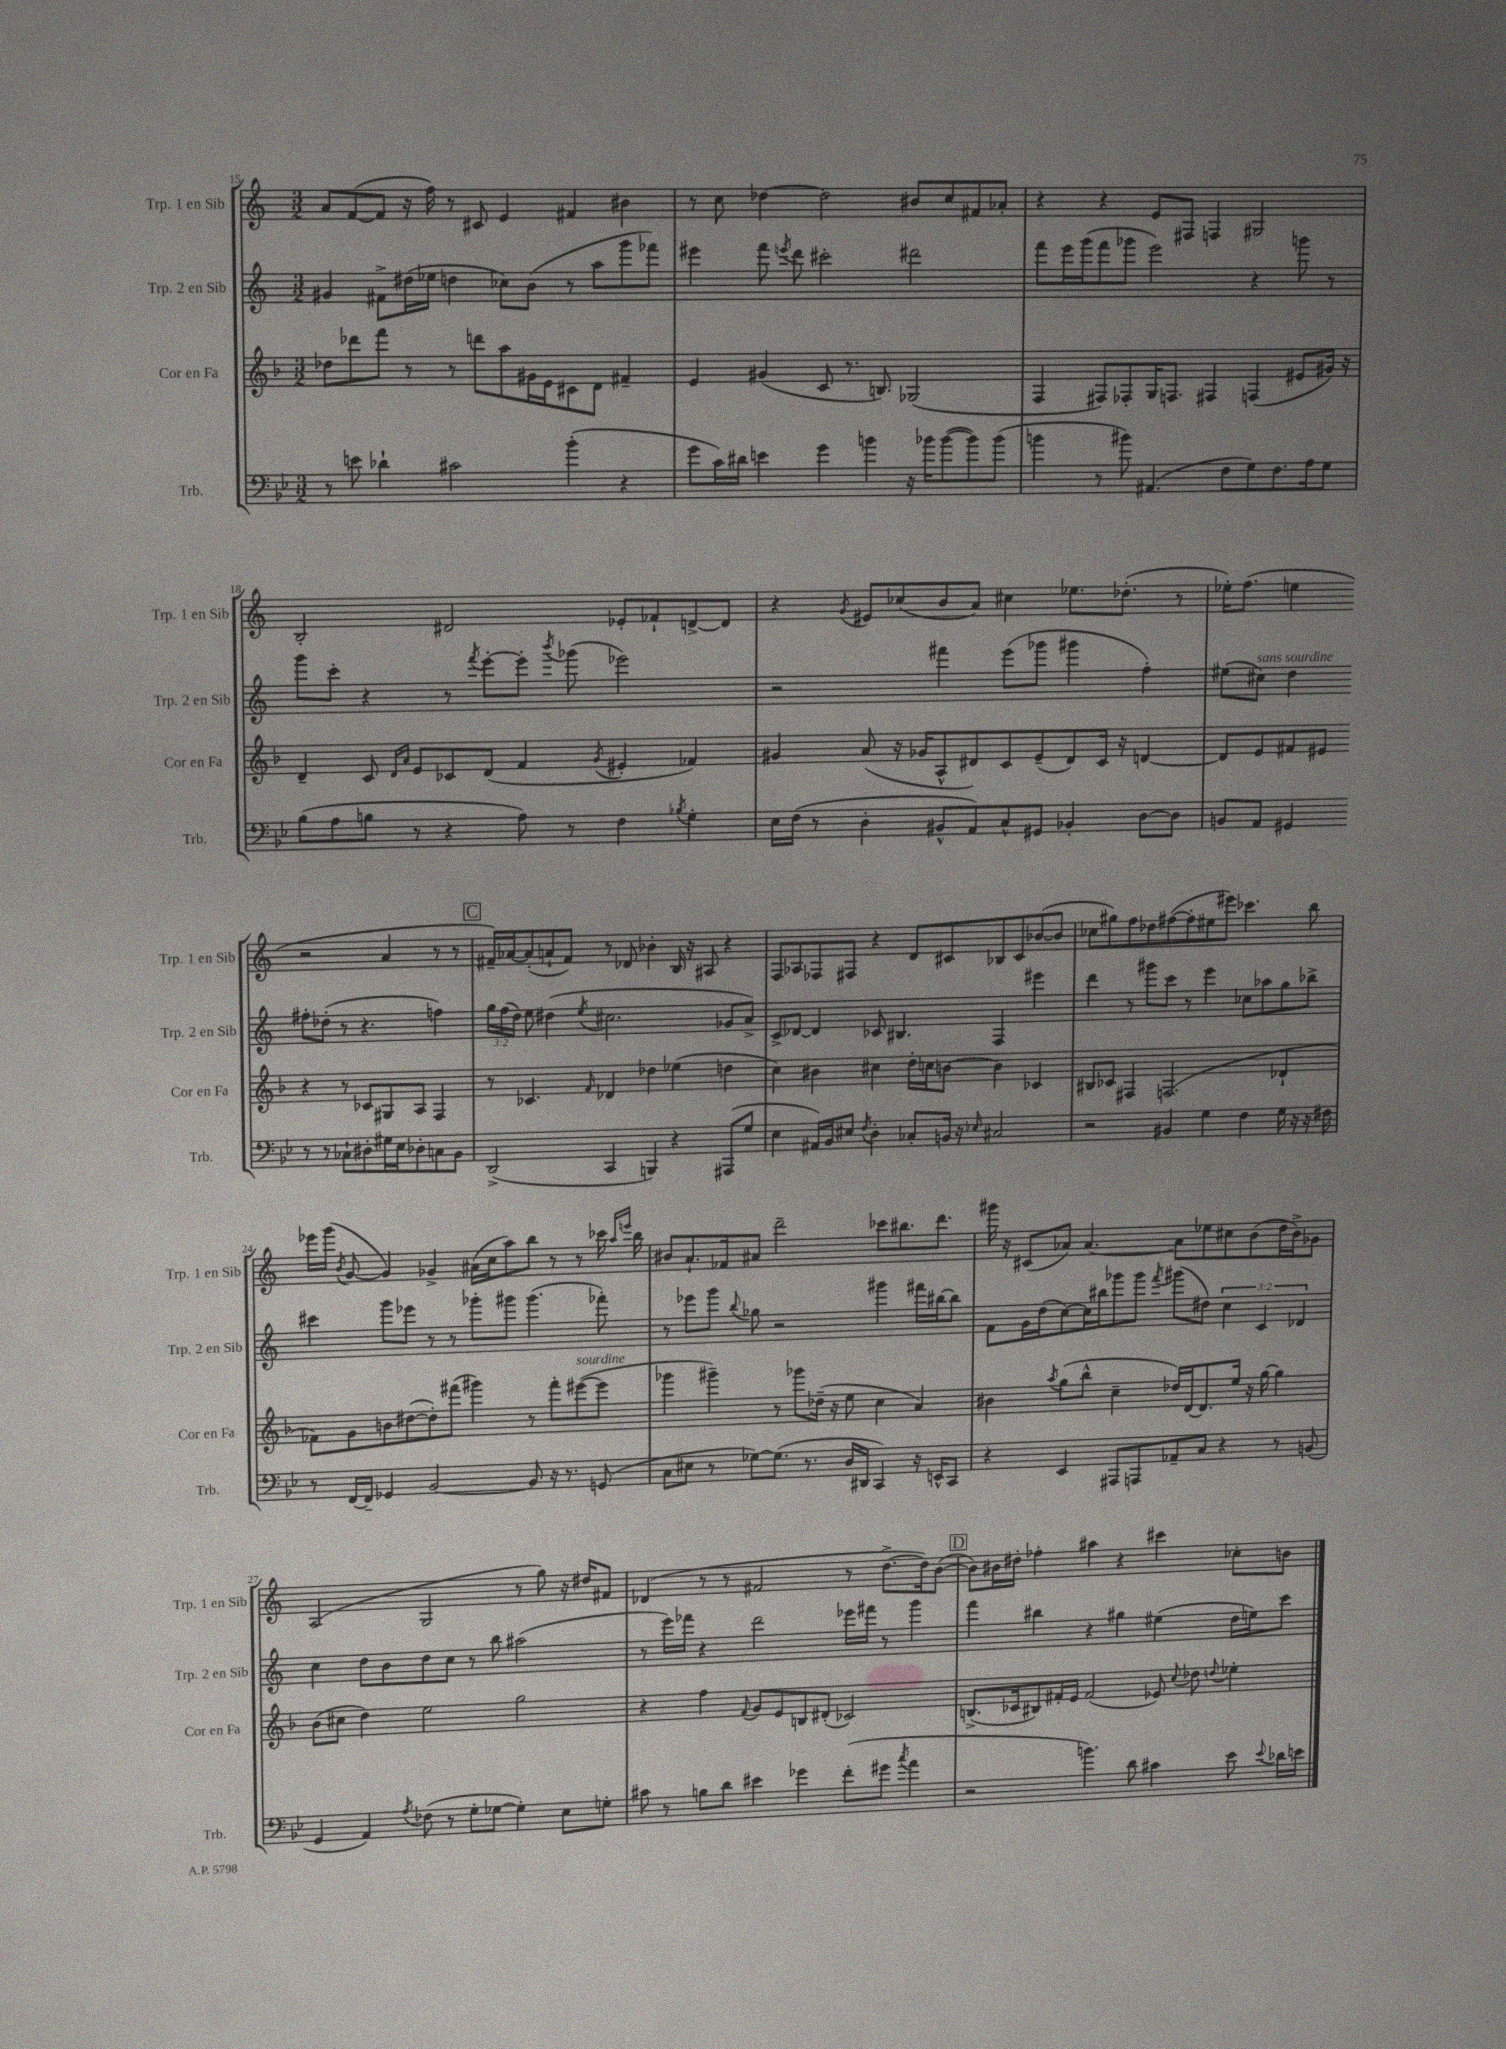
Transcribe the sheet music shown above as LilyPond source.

<<
\new StaffGroup <<
\new Staff = "s0" \with { instrumentName = "Trp. 1 en Sib" shortInstrumentName = "Trp. 1 en Sib" } {
    \clef treble \key c \major \numericTimeSignature \time 3/2
    \autoBeamOff a'8[ f'8~( f'8] r16 f''16) r8 cis'8 e'4 fis'4 bis'4 |
    r8 c''8 des''4~ des''2 bis'8[ c''8 fis'8 aes'8]-. |
    r4 r4 e'8[ fis8] f4 gis2 |
    b2-. dis'2 ees'8[-. fes'8-! d'8~-> d'8] |
    r4 \acciaccatura { g'8 } eis'8[ ces''8( b'8 a'8]) cis''4 ees''8.[ des''8.]-.( r8 |
    ees''16[-.) f''8.]( e''4 r2 a'4 r8 r8 |
    \mark \markup { \box "C" } fis'16[--) aes'16~ aes'8-.( a'8-! fis'8]) r8 des'8 bes'4-. b16 r16 ais8 r4 |
    f8[ aes8 fes8 fis8] r4 d'8[ cis'8 bes8 cis'8 bes'8~( bes'8] |
    ces''8[ gis''8) f''8 des''8 fis''8~( fis''8-. eis''8 eis'''8]) ces'''4. b''8 |
    ees'''16[ g'''16]( \acciaccatura { b'8 } g'8~ g'4) ges'4-> ais'16[( c''16 a''8) b''8] r8 r8 ces'''16 \grace { a''16[ e'''16] } b''16 |
    bis'8[ a'8.-! fes'16 ais'8] d'''2-- ces'''8[ bis''8. d'''8.] |
    gis'''16 r16 cis'8[( aes'8]) aes'4.~ aes'8[ ees''8 cis''8 b'8( d''16 b'16->) ges'8] |
    a2( g2 r8 g''8) r16 dis''16[ fis'8] |
    des'4( r8 r8 fis'2 r8 d''8.[~-> d''16) b'8]~( |
    \mark \markup { \box "D" } b'8[) bis'16 dis''16]-. fes''4-. ais''4 r4 cis'''4 ces''8[-. b'8] \bar "|." |
}
\new Staff = "s1" \with { instrumentName = "Trp. 2 en Sib" shortInstrumentName = "Trp. 2 en Sib" } {
    \clef treble \key c \major \numericTimeSignature \time 3/2 \override Staff.TupletNumber.text = #tuplet-number::calc-fraction-text
    \autoBeamOff gis'4 fis'8[-> dis''16( ees''16] d''4 ces''8[) b'8]( r8 a''8[ g'''8 fes'''8]) |
    eis'''4 f'''8 \acciaccatura { e'''8 } d'''8 cis'''2-. dis'''2 |
    f'''8[ e'''16 g'''16( f'''8 ges'''8] e'''2) r4 g'''8 r8 |
    g'''8[ c'''8]-. r4 r8 \acciaccatura { f'''8 } e'''8[~-. e'''8]-. \acciaccatura { b'''8 } ges'''8( ees'''2) |
    r2 fis'''4 e'''8[( ges'''8] gis'''4 f''4-.) |
    eis''8[( cis''8]^\markup { \italic "sans sourdine" }) d''4 fis''8[-. des''8]-.( r8 r4. f''4) |
    \mark \markup { \box "C" } \tuplet 3/2 { g''16[ f''16( d''16]) } e''8 dis''4( \acciaccatura { e''8 } cis''2. ges'8[ a'8]->) |
    c'8[-> des'8]~ des'4 ces'8 bis4. f4 eis'''4 |
    d'''4 r8 gis'''8[ c'''8] r8 e'''4 ces''8[ aes''8 g''8 bes''8]-> |
    cis'''4 g'''8[ ees'''8] r8 r8 ges'''8[-. gis'''8] gis'''4.( fes'''8-.) |
    r8 ees'''8[ g'''8] \appoggiatura { b''8 } ges''8 r2 gis'''4 fis'''16[ bis''16~ bis''8] |
    f'8[ g'16 d''16( c''8~) c''16 bis''16 ges'''8 ges'''8] \acciaccatura { f'''8 } gis'''8[( dis''8]) \tuplet 3/2 { c''4 c'4 des'4 } |
    c''4 d''8[ b'8 d''8 c''8] r8 b''8 ais''2( |
    r8 e'''16[) fes'''16] r4 d'''2 ees'''16[ fis'''16] r8 g'''4 |
    \mark \markup { \box "D" } f'''4 bis''4 r4 gis''4 eis''4( d''16[ e''16) c'''8] \bar "|." |
}
\new Staff = "s2" \with { instrumentName = "Cor en Fa" shortInstrumentName = "Cor en Fa" } {
    \clef treble \key f \major \numericTimeSignature \time 3/2
    \autoBeamOff des''8[ des'''8 f'''8] r8 r8 d'''8[ a''8 gis'16 e'16 cis'8 d'8] fis'4-- |
    e'4 gis'4( c'8 r8. b8.) ges2( |
    f4 fis8[) fes8-. g16 f8.] fis4 f4( eis'8[ gis'16]) r16 |
    d'4-- c'8 \grace { d'16[ a'16] } e'8[ ces'8 d'8]( f'4 \acciaccatura { g'8 } eis'4-. fes'4) |
    gis'4 a'8( r16 ges'16[ a8-^ dis'8) c'8 e'8--( dis'8) c'16] r16 d'4~ |
    d'8[ e'8 fis'8 eis'8] r4 r8 ces'8[ gis8 a8] f4 |
    \mark \markup { \box "C" } r8 ces'4. \grace { f'16 } des'4 des''4 ees''4( d''4 |
    c''4) bis'4 cis''4 d''16[-. c''16 b'8]~ b'4 ces'4 |
    bis8[ ces'8] fis4 f2.( des'4-! |
    fes'8[) g'8 b'8 dis''8~( dis''8-.) fis'''8]( gis'''4) r8 fis'''8[-. eis'''8~^\markup { \italic "sourdine" }( eis'''8] |
    ges'''4 gis'''4--) r8 ges'''8[ des''16]--( r16 e''8 c''4 a'4) |
    bis'4 \acciaccatura { a''8 } g''8[( bes''8]-^ c''4-- des''16[) d'16~ d'8. e''16] r16 g''16~ g''4 |
    bes'8[( cis''8] d''4) e''2 g''2 |
    r4 f''4 \appoggiatura { f'8 } g'8[ e'8 b8 dis'8]-.( ces'2) |
    \mark \markup { \box "D" } b8.[->( ces'16 bis8) fis'16-. e'16] fis'2( ees'8) \appoggiatura { c''8 } des''8 \appoggiatura { d''8 } ees''4-. \bar "|." |
}
\new Staff = "s3" \with { instrumentName = "Trb." shortInstrumentName = "Trb." } {
    \clef bass \key bes \major \numericTimeSignature \time 3/2
    \autoBeamOff r8 e'8 des'4-! cis'2 bes'4-.( r4 |
    g'8[ c'16) dis'16] e'4 g'4 b'4 r16 bes'16[ bes'8~( bes'8) bes'8]( |
    b'4 r8 bis'8) ais,4.( f8[ g8) f8. a16 g8] |
    bes8[( a8 b8] r8 r4 a8) r8 f4 \acciaccatura { bes8 } g4-. |
    ees16[ f16]( r8 d4-. bis,8[-^ a,8) c8-^ gis,8] bes,4-. d8[~ d8] |
    b,8[ a,8] gis,4 r8 r8 ces8[-! dis8-. gis16 ees16 des8-. c8 b,8] |
    \mark \markup { \box "C" } d,2->( c,4 b,,4) r4 ais,,8[( g8] |
    ees4 ais,16[) bes,16 eis8] \acciaccatura { f8 } d4-. ces8[-. b,16] r16 \grace { ees16 } cis2 |
    r2 bis,4 g4 f4 g16 r16 r16 fis16 |
    r8 f,16[~ f,16]-- ges,4 bes,2~ bes,8 r16 r8. g,8( |
    c8[ eis8] r8 ges8[~) ges8.]( r8. d16[ dis,16] c,4) r16 e,16[-^ c,8] |
    r4 ees,4 ais,,8[ a,,8 aes,8-- c8] r4 r8 b,8( |
    g,4 a,4) \acciaccatura { a8 } fes8( r8 g8[-. ges8]~ ges4-.) ees8[ g8]-. |
    cis'8 r8 b8[ d'8] eis'4 ges'4 f'8[-.( gis'8] \acciaccatura { c''8 } a'4 |
    \mark \markup { \box "D" } r2 b'4.) d'8 cis'4 ees'8 \appoggiatura { ees'8 } des'16[ e'16] \bar "|." |
}
>>
>>
\layout { \context { \Score currentBarNumber = #15 } }
